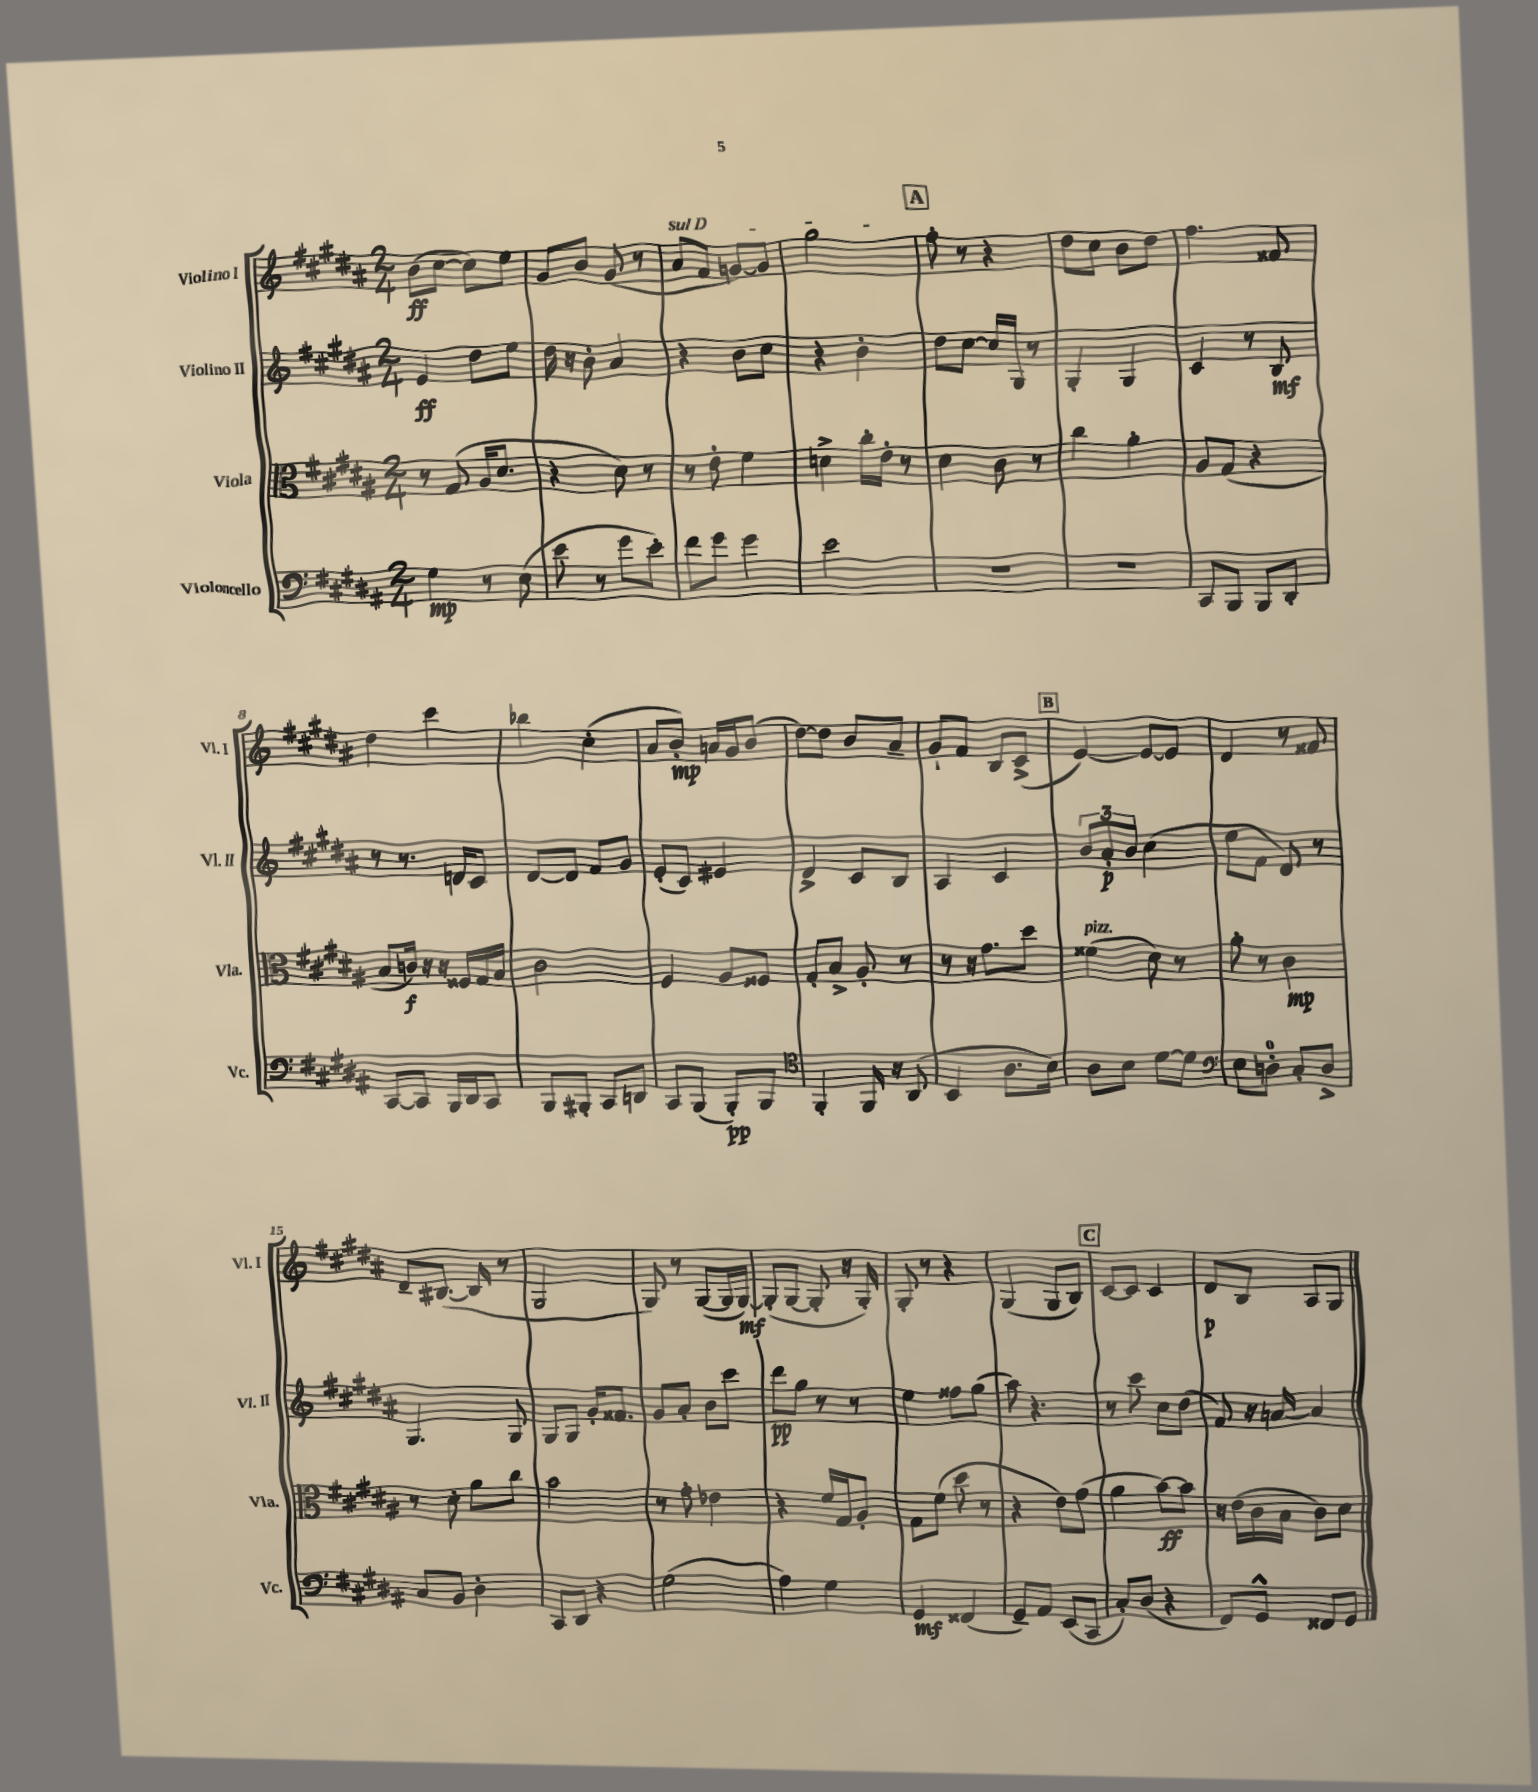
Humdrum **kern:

**kern	**kern	**kern	**kern
*staff4	*staff3	*staff2	*staff1
*clefF4	*clefC3	*clefG2	*clefG2
*k[f#c#g#d#a#]	*k[f#c#g#d#a#]	*k[f#c#g#d#a#]	*k[f#c#g#d#a#]
*M2/4	*M2/4	*M2/4	*M2/4
4G#	8r	4e	(8b
.	(8G#	.	[8cc#
8r	16A#	8dd#	8cc#])
.	8.d#	.	.
(8E	.	8ee	8ee
=	=	=	=
8e	4r	16dd#	8g#
.	.	16r	.
8r	.	8b'	8b
8g#	8d#)	4a#	(8g#
8e')	8r	.	8r
=	=	=	=
8f#	8r	4r	8a#
8g#	8e'	.	8f#
4g#	4f#	8b	[8g)
.	.	8cc#	8g]
=	=	=	=
2e	4d^	4r	2gg#
.	16cc#'	4b'	.
.	16e'	.	.
.	8r	.	.
=	=	=	=
2r	4d#	8dd#	8ff#'
.	.	[8cc#	8r
.	8c#	16cc#]	4r
.	.	16G#	.
.	8r	8r	.
=	=	=	=
2r	4cc#	4G#'	8dd#
.	.	.	8cc#
.	4a#'	4G#	8b
.	.	.	8dd#
=	=	=	=
8CC#	8A#	4c#	4.ff#
8BBB	(8G#	.	.
8BBB	4r	8r	.
8DD#'	.	8B	8f##
=	=	=	=
[8CC#	8B	8r	4dd#
8CC#]	16c)	8.r	.
.	16r	.	.
16BBB	16r	.	4ccc#
16DD#	16F##	16d	.
8CC#	16G#	8c#	.
.	16B	.	.
=	=	=	=
8BBB	2c#	[8d#	4bb-
8BBB#'	.	8d#]	.
8CC#	.	8f#	(4cc#'
8DD	.	8g#	.
=	=	=	=
8CC#	4F#	(8e'	8a#
(8BBB	.	8c#)	8b')
8BBB')	8A#	4e#	16a
.	.	.	16g#
8BBB	8F##	.	(8b
=	=	=	=
*clefC4	*	*	*
4FF#'	8G#'	4d#^	[8dd#)
.	8B^	.	8dd#]
16FF#	8A#'	8c#	8b
16r	.	.	.
(8AA#	8r	8B	8a#~
=	=	=	=
4BB	8r	4A#	8g#`
.	16r	.	8f#
.	8.g#	.	.
8.A#	.	4c#	8B
.	8dd#	.	(8c#^
16B)	.	.	.
=	=	=	=
8A#	(4f##	12b	[4e)
.	.	12a#'	.
8B	.	.	.
.	.	12b	.
[8d#	8d#)	(4cc#	8e_
8d#]	8r	.	8e]
=	=	=	=
*clefF4	*	*	*
8E	8a#'	8ee	4d#
8D'	8r	8f#	.
8C#'	4c#	8d#)	8r
8D^	.	8r	8f##
=	=	=	=
8C#	8r	4.G#	8d#~
8BB	8d#'	.	([8.B#
4D#'	8a#	.	.
.	.	.	16B#]
.	8cc#	8G#	8r
=	=	=	=
8CC#	2b	8G#	2G#
8DD#	.	8G#	.
4r	.	16g#'	.
.	.	8.f##	.
=	=	=	=
(2G#	8r	8g#	8G#)
.	8g#'	8a#'	8r
.	4e-	8b	([8G#
.	.	8ccc#	16G#]
.	.	.	[16G#)
=	=	=	=
4A#)	4r	8ddd#	(8G#']
.	.	8gg#	[8G#
4G#	16f#	8r	8G#']
.	16G#	.	.
.	8A#'	8r	16r
.	.	.	16G#')
=	=	=	=
4GG#	8G#	4ee	8G#'
.	(8f#	.	8r
(4FF##	8dd#	8ff##	4r
.	8r	(8gg#	.
=	=	=	=
8GG#~)	4r	8aa#)	(4G#
8AA#	.	4.r	.
(8EE	8e)	.	8G#
8CC#	(8g#	.	8B)
=	=	=	=
8C#')	4a#	8r	[8c#
(8D#	.	8ccc#	8c#]
4r	[8b)	8cc#	4c#
.	8b]	(8dd#	.
=	=	=	=
8FF#)	16r	8f#)	8d#
.	(16e	.	.
8GG#^^	16c#	16r	8B
.	16B	[16a	.
8FF##	8c#)	4a]	8A#
8GG#	8d#	.	8G#
==	==	==	==
*-	*-	*-	*-
